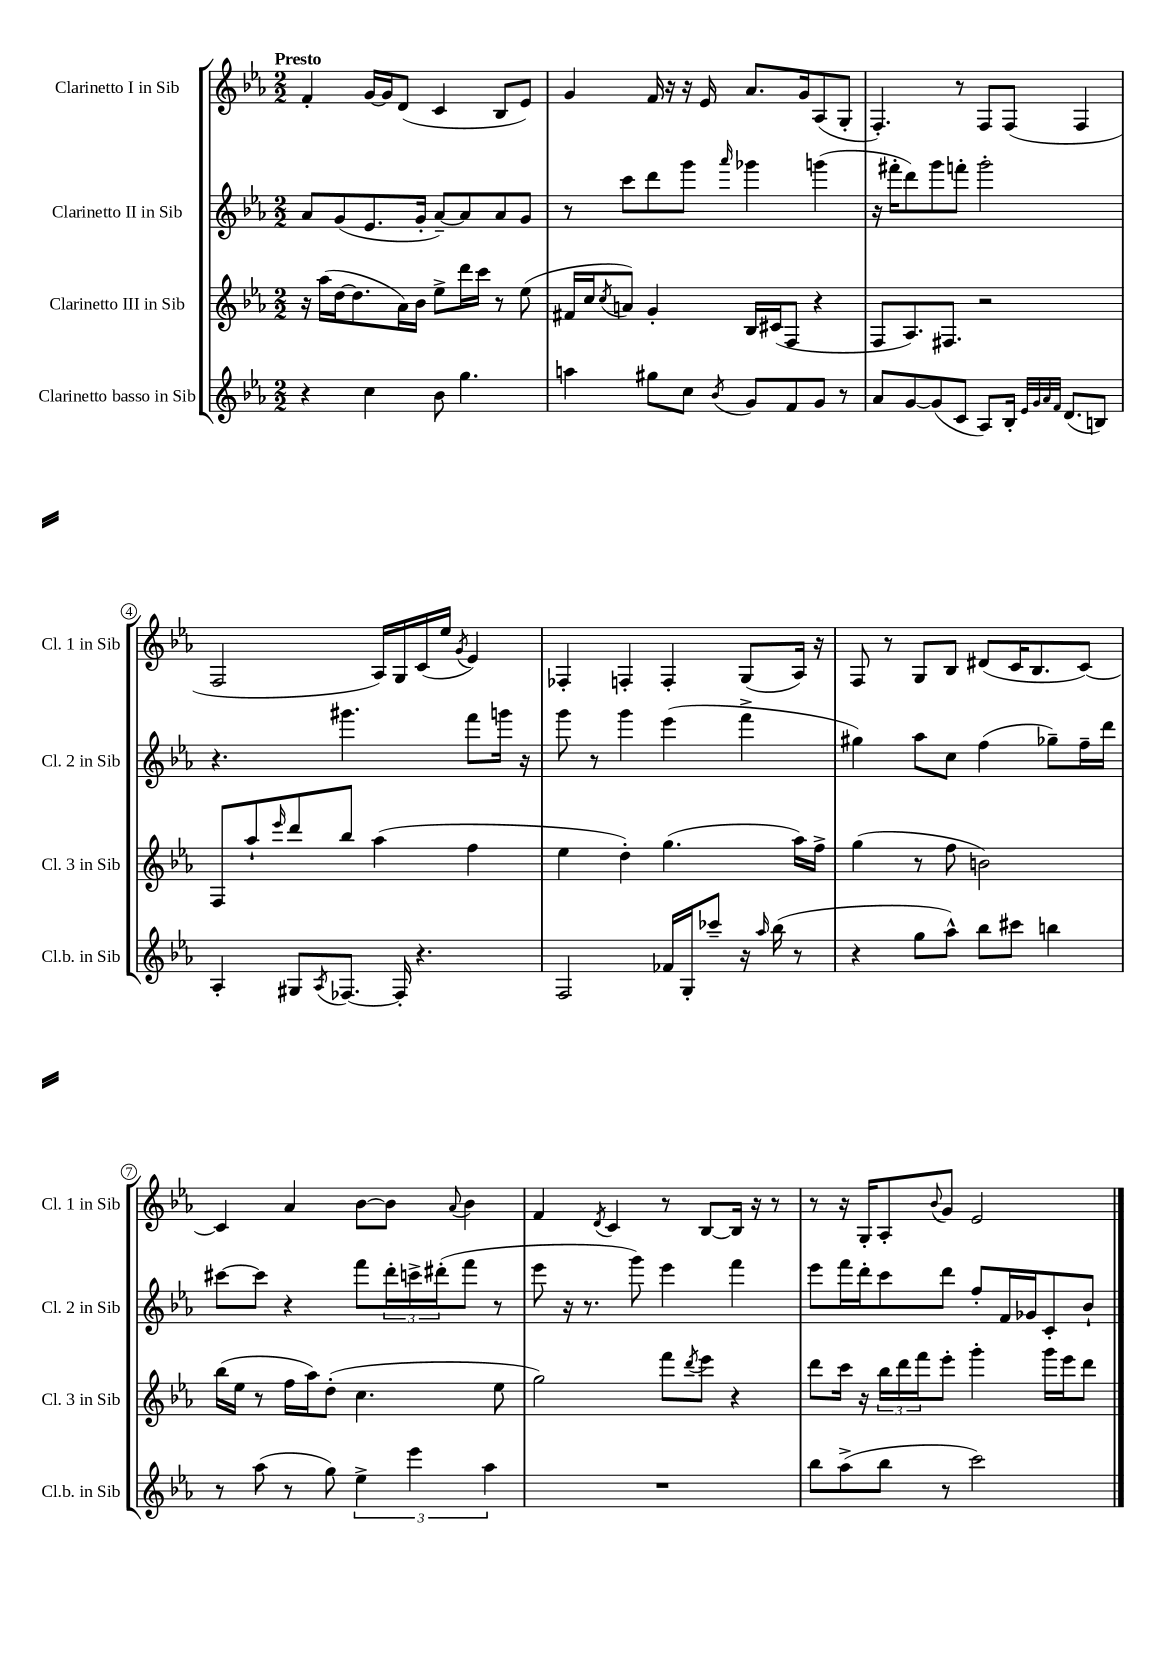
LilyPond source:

<<
\new StaffGroup <<
\new Staff = "s0" \with { instrumentName = "Clarinetto I in Sib" shortInstrumentName = "Cl. 1 in Sib" } {
    \clef treble \key ees \major \numericTimeSignature \time 2/2 \tempo "Presto"
    f'4-. g'16~ g'16 d'8( c'4 bes8 ees'8) |
    g'4 f'16 r16 r16 ees'16 aes'8. g'16 aes8( g8-. |
    f4.-.) r8 f8 f8( f4 |
    f2 aes16) g16 c'16( ees''16 \acciaccatura { g'8 } ees'4) |
    fes4-. f4-. f4-. g8( aes16) r16 |
    f8 r8 g8 bes8 dis'8( c'16 bes8. c'8~) |
    c'4 aes'4 bes'8~ bes'8 \appoggiatura { aes'8 } bes'4 |
    f'4 \acciaccatura { d'8 } c'4 r8 bes8~ bes16 r16 r8 |
    r8 r16 g16-. aes8-. \appoggiatura { bes'8 } g'8 ees'2 \bar "|." |
}
\new Staff = "s1" \with { instrumentName = "Clarinetto II in Sib" shortInstrumentName = "Cl. 2 in Sib" } {
    \clef treble \key ees \major \numericTimeSignature \time 2/2
    aes'8 g'8( ees'8. g'16-. aes'8~--) aes'8 aes'8 g'8 |
    r8 c'''8 d'''8 g'''8 \grace { aes'''16 } ges'''4 g'''4( |
    r16 fis'''16-. d'''8) g'''8 f'''8-. g'''2-. |
    r4. gis'''4. f'''8 g'''16 r16 |
    g'''8 r8 g'''4 ees'''4( f'''4-> |
    gis''4) aes''8 c''8 f''4( ges''8--) f''16-- d'''16 |
    cis'''8~ cis'''8 r4 f'''8 \tuplet 3/2 { d'''16-. c'''16-> dis'''16-.( } f'''8 r8 |
    ees'''8 r16 r8. g'''8) ees'''4 f'''4 |
    ees'''8 f'''16 d'''16-. c'''8 d'''8 f''8-. f'16 ges'16 c'8-. bes'8-! \bar "|." |
}
\new Staff = "s2" \with { instrumentName = "Clarinetto III in Sib" shortInstrumentName = "Cl. 3 in Sib" } {
    \clef treble \key ees \major \numericTimeSignature \time 2/2
    r16 aes''16( d''16~ d''8. aes'16) bes'16 ees''8-> d'''16 c'''16 r8 ees''8( |
    fis'16 c''16 \acciaccatura { c''8 } a'8) g'4-. bes16 cis'16( f8 r4 |
    f8 aes8.) fis8. r2 |
    f8 aes''8-! \grace { ees'''16 } d'''8 bes''8 aes''4( f''4 |
    ees''4 d''4-.) g''4.( aes''16) f''16-> |
    g''4( r8 f''8 b'2) |
    bes''16( ees''16 r8 f''16 aes''16) d''8-.( c''4. ees''8 |
    g''2) f'''8 \acciaccatura { d'''8 } ees'''8 r4 |
    d'''8 c'''16 r16 \tuplet 3/2 { bes''16 d'''16 f'''16 } ees'''8-. g'''4-. g'''16 ees'''16 d'''8 \bar "|." |
}
\new Staff = "s3" \with { instrumentName = "Clarinetto basso in Sib" shortInstrumentName = "Cl.b. in Sib" } {
    \clef treble \key ees \major \numericTimeSignature \time 2/2
    r4 c''4 bes'8 g''4. |
    a''4 gis''8 c''8 \acciaccatura { bes'8 } g'8 f'8 g'8 r8 |
    aes'8 g'8~ g'8( c'8 aes8) bes16-. \grace { ees'32 g'32 aes'32 f'32 } d'8.( b8) |
    aes4-. gis8 \acciaccatura { aes8 } fes8.~ fes16-. r4. |
    f2 fes'16 g16-. ces'''8-- r16 \grace { aes''16 } bes''16( r8 |
    r4 g''8 aes''8-^) bes''8 cis'''8 b''4 |
    r8 aes''8( r8 g''8) \tuplet 3/2 { ees''4-> ees'''4 aes''4 } |
    R1 |
    bes''8 aes''8->( bes''8 r8 c'''2) \bar "|." |
}
>>
>>
\layout { \context { \Score \override BarNumber.stencil = #(make-stencil-circler 0.1 0.3 ly:text-interface::print) } }
